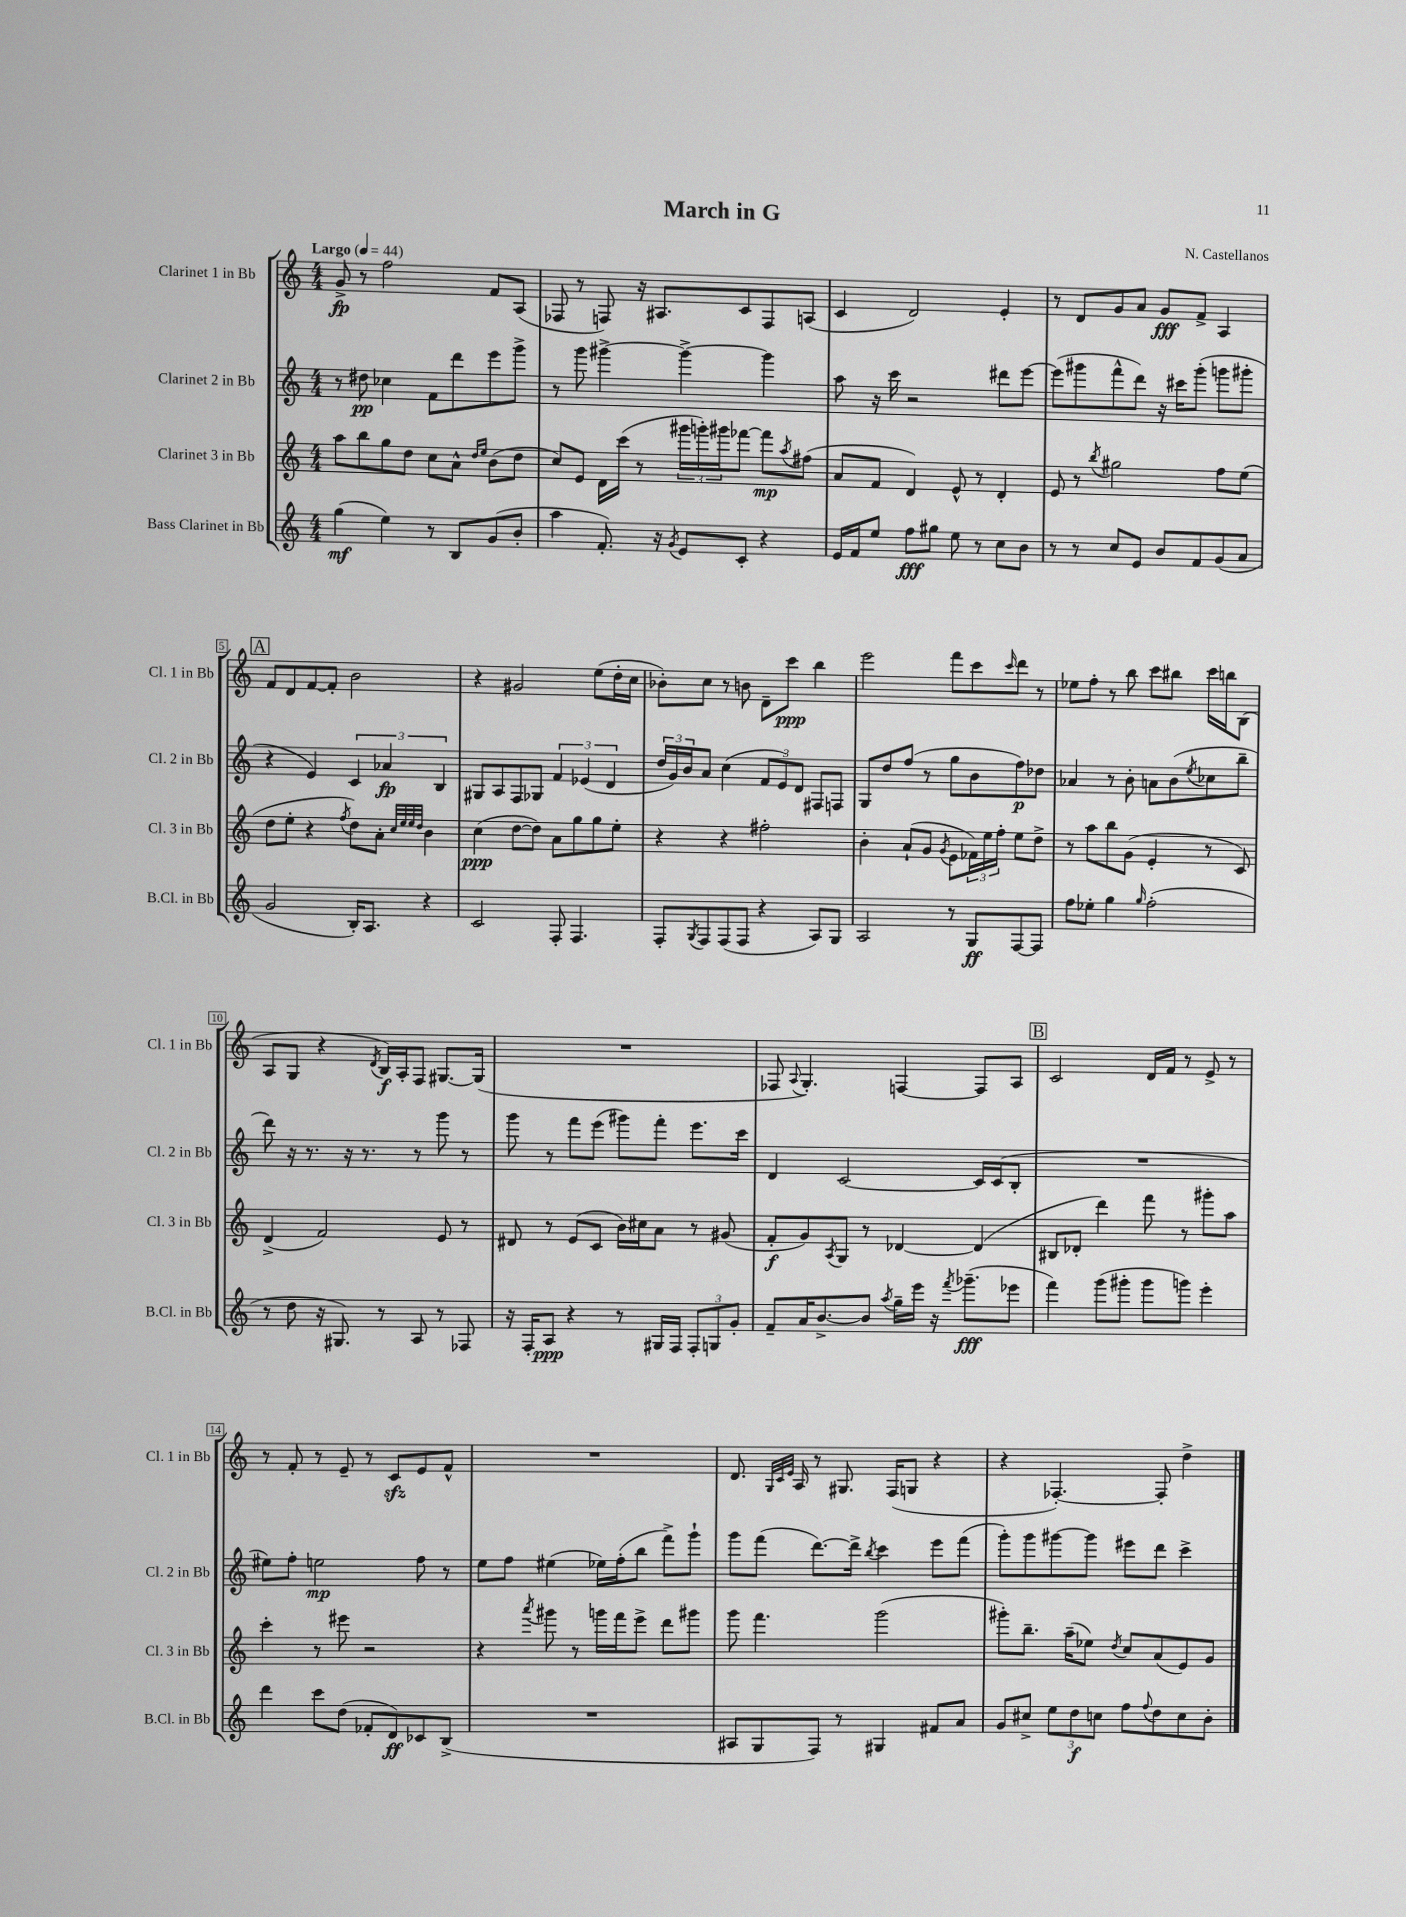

**kern	**dynam	**kern	**dynam	**kern	**dynam	**kern	**dynam
*part4	*part4	*part3	*part3	*part2	*part2	*part1	*part1
*staff4	*staff4	*staff3	*staff3	*staff2	*staff2	*staff1	*staff1
*I"Bass Clarinet in Bb	*	*I"Clarinet 3 in Bb	*	*I"Clarinet 2 in Bb	*	*I"Clarinet 1 in Bb	*
*I'B.Cl. in Bb	*	*I'Cl. 3 in Bb	*	*I'Cl. 2 in Bb	*	*I'Cl. 1 in Bb	*
*clefG2	*	*clefG2	*	*clefG2	*	*clefG2	*
*k[]	*	*k[]	*	*k[]	*	*k[]	*
*M4/4	*	*M4/4	*	*M4/4	*	*M4/4	*
*MM44	*	*MM44	*	*MM44	*	*MM44	*
=1	=1	=1	=1	=1	=1	=1	=1
!	!	!	!	!	!	!LO:TX:a:B:t=Largo	!
(4gg\	mf	8aa\L	.	8r	.	8g^/	fp
.	.	8bb\	.	8dd#X\	pp	8r	.
4ee\)	.	8gg\	.	4cc-X\	.	2ff\	.
.	.	8dd\J	.	.	.	.	.
8r	.	8cc\L	.	8f\L	.	.	.
8B/L	.	8a^^\J	.	8ddd\	.	.	.
.	.	16qqdd/LL	.	.	.	.	.
.	.	16qqee/JJ	.	.	.	.	.
(8g/	.	(8b\L	.	8eee\	.	8f/L	.
8b'/J	.	8dd\J	.	8ggg^\J	.	(8A/J	.
=2	=2	=2	=2	=2	=2	=2	=2
4aa\	.	8cc/L)	.	8r	.	8F-X/	.
.	.	8e/J	.	8ggg\	.	8r	.
8.f'/)	.	16d\LL	.	[4ggg#X^\	.	8Fn/)	.
.	.	(16ccc\JJ	.	.	.	.	.
.	.	8r	.	.	.	16r	.
16r	.	.	.	.	.	8.A#X/L	.
8qg/	.	.	.	.	.	.	.
8e/L	.	24ggg#X\LL	.	4ggg#^\_	.	.	.
.	.	24gggn'\)	.	.	.	.	.
.	.	24ggg#X\J	.	.	.	.	.
8c'/J	.	[8fff-X\J	.	.	.	8c/	.
4r	.	8fff-\L]	mp	4ggg#\]	.	8F/	.
.	.	8qaa/	.	.	.	.	.
.	.	(8ff#X\J	.	.	.	(8An/J	.
=3	=3	=3	=3	=3	=3	=3	=3
16e/LL	.	8a/L	.	8aa\	.	4c/	.
16f/J	.	.	.	.	.	.	.
8ee/J	.	8f/J	.	16r	.	.	.
.	.	.	.	16ccc\	.	.	.
8ff\L	fff	4d/)	.	2r	.	2d/)	.
8gg#X\J	.	.	.	.	.	.	.
8ee\	.	8e^^/	.	.	.	.	.
8r	.	8r	.	.	.	.	.
8cc\L	.	4d'/	.	8ddd#X\L	.	4e'/	.
8b\J	.	.	.	[8eee\J	.	.	.
=4	=4	=4	=4	=4	=4	=4	=4
8r	.	8e/	.	(8eee\L]	.	8r	.
8r	.	8r	.	8ggg#X\	.	8d/L	.
.	.	8qbb/	.	.	.	.	.
8cc/L	.	2gg#X\	.	8fff^^\	.	8g/	.
8e/J	.	.	.	8ddd\J)	.	8a/J	.
8b/L	.	.	.	16r	.	8g/L	fff
.	.	.	.	16ccc#X\KL	.	.	.
8f/	.	.	.	(8ggg#'\J	.	8f^/J	.
(8g/	.	8ff\L	.	8gggn\L	.	4A/	.
8a/J	.	(8ee\J	.	8ggg#X'\J	.	.	.
!!LO:LB:g=z
!!LO:REH:place=s1:t=A
=5	=5	=5	=5	=5	=5	=5	=5
2g/	.	8dd\L	.	4r	.	8f/L	.
.	.	8ee'\J	.	.	.	8d/	.
.	.	4r	.	4e/)	.	[8f/	.
.	.	.	.	.	.	8f'/J]	.
.	.	8qff/	.	.	.	.	.
16B'/KL)	.	8dd\L)	.	6c/	.	2b\	.
8.A/J	.	.	.	.	.	.	.
.	.	8a'\J	.	.	.	.	.
.	.	.	.	6a-X/	fp	.	.
.	.	32qqcc/LLL	.	.	.	.	.
.	.	32qqee/	.	.	.	.	.
.	.	32qqee/	.	.	.	.	.
.	.	32qqdd/JJJ	.	.	.	.	.
4r	.	4b\	.	.	.	.	.
.	.	.	.	6B/	.	.	.
=6	=6	=6	=6	=6	=6	=6	=6
2c/	.	(4cc\	ppp	8G#X/L	.	4r	.
.	.	.	.	8A/	.	.	.
.	.	[8dd\L	.	8F/	.	2g#X/	.
.	.	8dd\J])	.	8G-X/J	.	.	.
8F'/	.	8a\L	.	6f/	.	.	.
4.F/	.	8gg\	.	.	.	.	.
.	.	.	.	(6e-X/	.	.	.
.	.	8gg\	.	.	.	(8ee\L	.
.	.	.	.	6d/	.	.	.
.	.	8ee'\J	.	.	.	16dd'\L	.
.	.	.	.	.	.	16cc\JJ	.
=7	=7	=7	=7	=7	=7	=7	=7
8F'/L	.	4r	.	24dd/LL	.	8b-X'\L)	.
.	.	.	.	24g/)	.	.	.
.	.	.	.	24b/J	.	.	.
8qG/	.	.	.	.	.	.	.
8F/	.	.	.	8a/J	.	8cc\J	.
(8F/	.	4r	.	(4cc\	.	8r	.
8F/J	.	.	.	.	.	8bn\	.
4r	.	2ff#X'\	.	12f/L	.	8d~\L	.
.	.	.	.	12e/)	.	.	.
.	.	.	.	.	.	8ccc\J	ppp
.	.	.	.	12d/J	.	.	.
8A/L)	.	.	.	8F#X/L	.	4bb\	.
8G/J	.	.	.	8Fn/J	.	.	.
=8	=8	=8	=8	=8	=8	=8	=8
2A/	.	4b'\	.	8G/L	.	2eee\	.
.	.	.	.	8dd/	.	.	.
.	.	(8a`/L	.	(8ff/J	.	.	.
.	.	8g/J	.	8r	.	.	.
.	.	8qg/	.	.	.	.	.
8r	.	8e\L	.	8gg\L	.	8fff\L	.
8G/L	ff	24f-X\L)	.	8b\	.	8ccc\	.
.	.	24ee\	.	.	.	.	.
.	.	24ff'\JJ	.	.	.	.	.
.	.	.	.	.	.	16qqccc/	.
[8F/	.	8ee\L	.	8ff\)	p	8ddd\J	.
8F/J]	.	8dd^\J	.	8dd-X\J	.	8r	.
=9	=9	=9	=9	=9	=9	=9	=9
8ff\L	.	8r	.	4a-X/	.	8ee-X\L	.
8ee-X'\J	.	8aa\L	.	.	.	8ff'\J	.
4gg\	.	8bb\	.	8r	.	8r	.
.	.	(8g\J	.	8b'\	.	8bb\	.
16qqgg/	.	.	.	.	.	.	.
(2ff'\	.	4e'/	.	8an\L	.	8ccc\L	.
.	.	.	.	(8b\	.	8bb#X\J	.
.	.	.	.	8qee/	.	.	.
.	.	8r	.	8cc-X\	.	16ccc\LL	.
.	.	.	.	.	.	16bbn\J	.
.	.	8c/)	.	8bb~\J	.	(8B\J	.
!!LO:LB:g=z
=10	=10	=10	=10	=10	=10	=10	=10
8r	.	(4d^/	.	8ddd\)	.	8A/L	.
8dd\	.	.	.	16r	.	8G/J	.
.	.	.	.	8.r	.	.	.
16r	.	2f/)	.	.	.	4r	.
8.G#X/)	.	.	.	.	.	.	.
.	.	.	.	16r	.	.	.
.	.	.	.	8.r	.	.	.
.	.	.	.	.	.	8qd/	.
8r	.	.	.	.	.	16B/LL)	f
.	.	.	.	.	.	16A'/J	.
8A/	.	.	.	8r	.	8F/J	.
8r	.	8e/	.	8ggg\	.	[8.G#X/L	.
8F-X/	.	8r	.	8r	.	.	.
.	.	.	.	.	.	(16G#/Jk]	.
=11	=11	=11	=11	=11	=11	=11	=11
16r	.	8d#X/	.	8ggg\	.	1r	.
16F'/KL	.	.	.	.	.	.	.
8A/J	ppp	8r	.	8r	.	.	.
4r	.	(8e/L	.	8fff\L	.	.	.
.	.	8c/J	.	(8eee\J	.	.	.
8r	.	16b\LL)	.	8ggg#X\L)	.	.	.
.	.	16cc#X\J	.	.	.	.	.
16G#X/LL	.	8a\J	.	8fff'\J	.	.	.
16F/JJ	.	.	.	.	.	.	.
12F'/L	.	8r	.	8.eee\L	.	.	.
12Gn/	.	.	.	.	.	.	.
.	.	(8g#X/	.	.	.	.	.
12g'/J	.	.	.	.	.	.	.
.	.	.	.	16ccc\Jk	.	.	.
=12	=12	=12	=12	=12	=12	=12	=12
8f~/L	.	8f'/L	f	4d/	.	8F-X/	.
.	.	.	.	.	.	8qqA/	.
16a/K	.	8g/)	.	.	.	4.G'/)	.
[8.b^/	.	.	.	.	.	.	.
.	.	8qA/	.	.	.	.	.
.	.	8G/J	.	[2c/	.	.	.
8b/J]	.	8r	.	.	.	.	.
8qaa/	.	.	.	.	.	.	.
16gg~\LL	.	[4d-X/	.	.	.	[4Fn/	.
16eee\JJ	.	.	.	.	.	.	.
16r	.	.	.	.	.	.	.
8qfff/	.	.	.	.	.	.	.
(8.ggg-X~\L	fff	.	.	.	.	.	.
.	.	(4d-/]	.	16c/LL]	.	8F/L]	.
.	.	.	.	(16c/J	.	.	.
8eee-X\J	.	.	.	8B'/J	.	8A/J	.
!!LO:REH:place=s1:t=B
=13	=13	=13	=13	=13	=13	=13	=13
4fff\)	.	8B#X/L	.	1r	.	2c/	.
.	.	8d-X'/J	.	.	.	.	.
(8ggg\L	.	4ddd\)	.	.	.	.	.
8ggg#X'\J	.	.	.	.	.	.	.
8ggg#\L	.	8fff\	.	.	.	16d/LL	.
.	.	.	.	.	.	16f/JJ	.
8gggn\J)	.	8r	.	.	.	8r	.
4eee'\	.	8ggg#X'\L	.	.	.	8e^/	.
.	.	8aa\J	.	.	.	8r	.
!!LO:LB:g=z
=14	=14	=14	=14	=14	=14	=14	=14
4ddd\	.	4ccc'\	.	8ee#X\L)	.	8r	.
.	.	.	.	8ff'\J	.	8f'/	.
8ccc\L	.	8r	.	2een\	mp	8r	.
(8dd\J	.	8eee#X\	.	.	.	8e~/	.
8f-X'/L	.	2r	.	.	.	8r	.
8d/)	ff	.	.	.	.	8czz/L	.
8c-X/	.	.	.	8ff\	.	8e/	.
(8B^/J	.	.	.	8r	.	8f^^/J	.
=15	=15	=15	=15	=15	=15	=15	=15
1r	.	4r	.	8ee\L	.	1r	.
.	.	.	.	8ff\J	.	.	.
.	.	8qaaa/	.	.	.	.	.
.	.	8ggg#X\	.	(4ee#X\	.	.	.
.	.	8r	.	.	.	.	.
.	.	16gggn\LL	.	16ee-X\LL)	.	.	.
.	.	16fff\J	.	(16ff'\J	.	.	.
.	.	8eee^\J	.	8bb\J	.	.	.
.	.	8ddd\L	.	8fff^\L)	.	.	.
.	.	8ggg#X\J	.	8ggg`\J	.	.	.
=16	=16	=16	=16	=16	=16	=16	=16
8A#X/L	.	8ggg\	.	8ggg\L	.	8.d/	.
8G/	.	4.fff\	.	(8fff\J	.	.	.
.	.	.	.	.	.	32qqG/LLL	.
.	.	.	.	.	.	32qqc/	.
.	.	.	.	.	.	32qqe/JJJ	.
.	.	.	.	.	.	16A/	.
8F/J)	.	.	.	[8.ddd\L)	.	8r	.
8r	.	.	.	.	.	8.G#X/	.
.	.	.	.	16ddd^\Jk]	.	.	.
.	.	.	.	8qbb/	.	.	.
4G#X/	.	(2ggg\	.	4ccc\	.	.	.
.	.	.	.	.	.	(16F/KL	.
.	.	.	.	.	.	8Gn/J	.
8f#X/L	.	.	.	8eee\L	.	4r	.
8a/J	.	.	.	(8fff\J	.	.	.
=17	=17	=17	=17	=17	=17	=17	=17
8g/L	.	8ggg#X'\L)	.	8ggg'\L)	.	4r	.
8cc#X^/J	.	8.bb~\J	.	8ggg\	.	.	.
12ee\L	.	.	.	[8ggg#X\	.	[4.F-X'/)	.
.	.	(16aa~\KL	.	.	.	.	.
12dd\	f	.	.	.	.	.	.
.	.	8ee-X\J)	.	8ggg#\J]	.	.	.
12ccn\J	.	.	.	.	.	.	.
.	.	8qdd/	.	.	.	.	.
8ff\L	.	8cc/L	.	8eee#X\L	.	.	.
8qqff/	.	.	.	.	.	.	.
8dd\	.	(8a/	.	8ddd\J	.	8F-'/]	.
8cc\	.	8e/)	.	4ccc^\	.	4dd^\	.
8b'\J	.	8g/J	.	.	.	.	.
==	==	==	==	==	==	==	==
*-	*-	*-	*-	*-	*-	*-	*-
